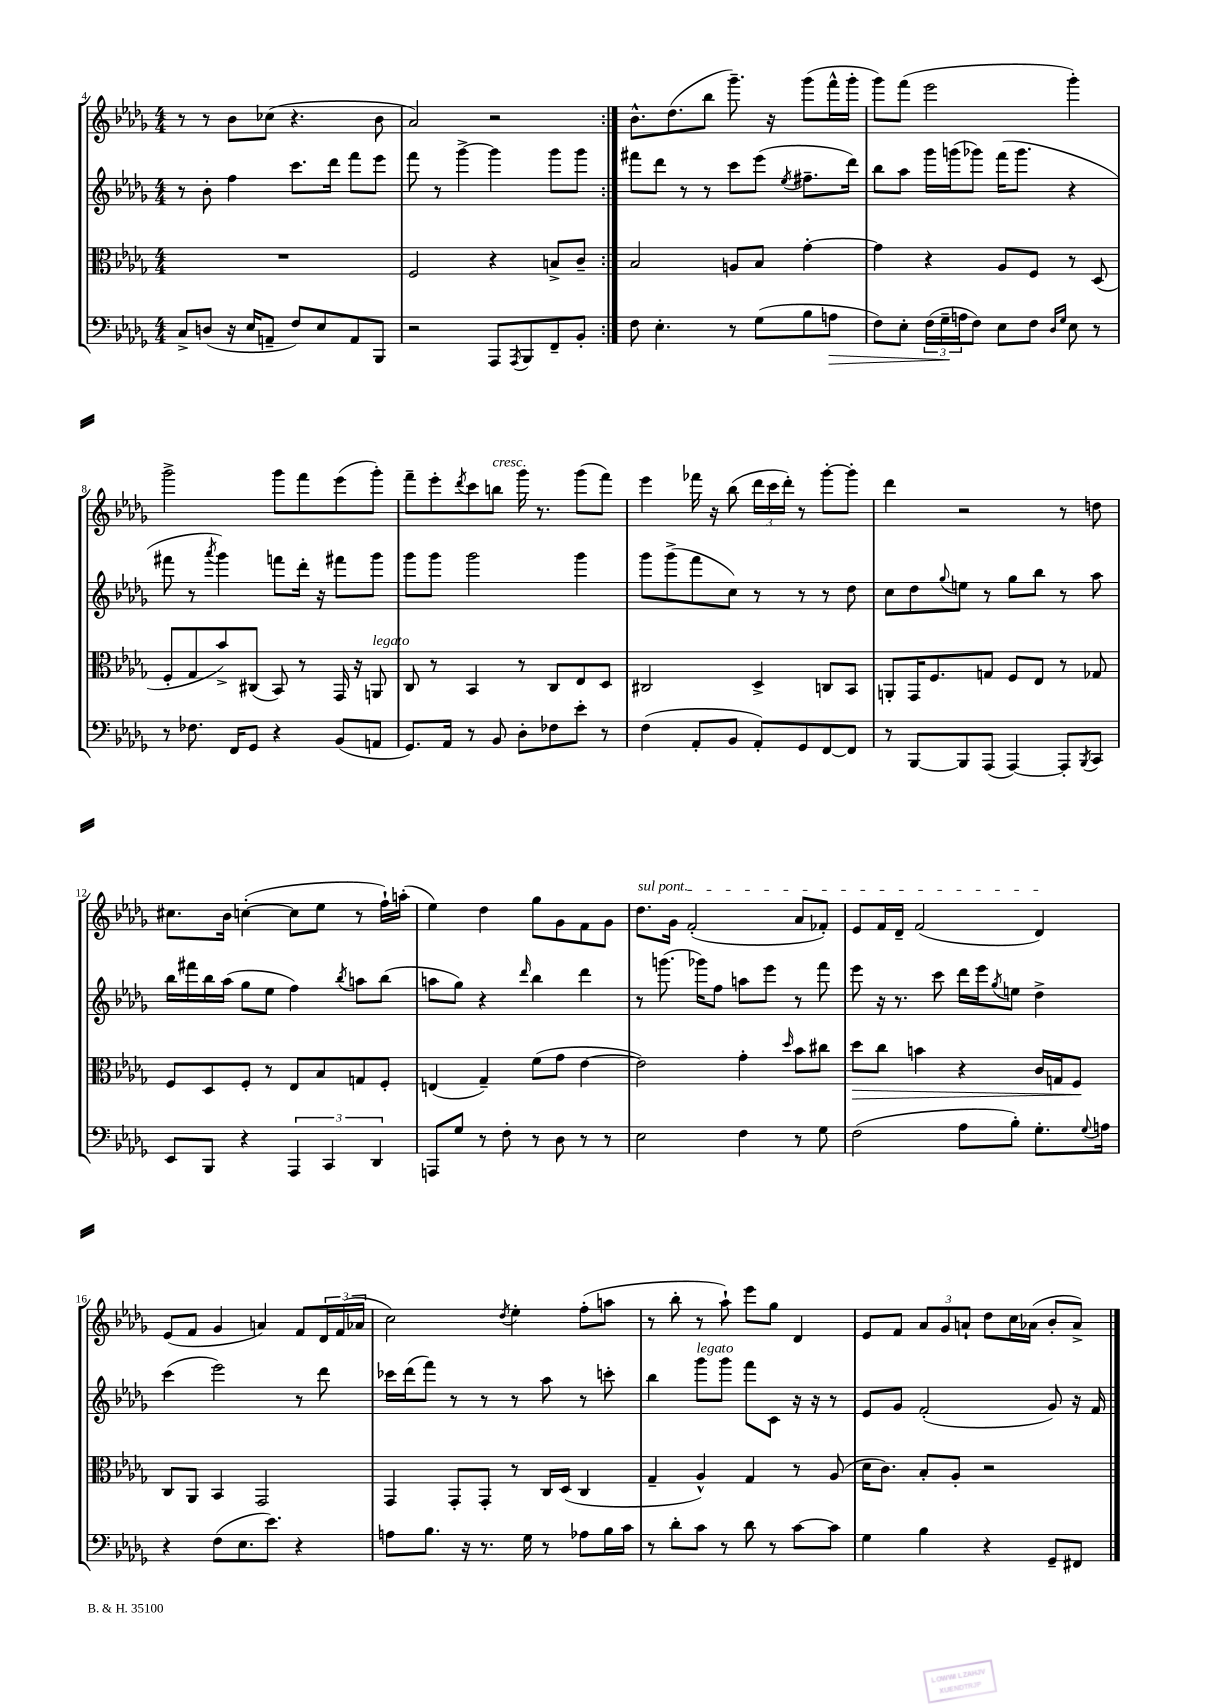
<<
\new StaffGroup <<
\new Staff = "s0" {
    \clef treble \key des \major \numericTimeSignature \time 4/4
    \repeat volta 2 { r8 r8 bes'8 ces''8( r4. bes'8 |
    aes'2) r2 | }
    bes'8.-^ des''8.( bes''8 ges'''8.--) r16 ges'''8( f'''16-^ ges'''16-. |
    ges'''8) f'''8( ees'''2 ges'''4-.) |
    ges'''2-> ges'''8 f'''8 ees'''8( ges'''8-.) |
    f'''8-- ees'''8-. \acciaccatura { des'''8 } c'''8 b''8^\markup { \italic "cresc." } ges'''16 r8. ges'''8( f'''8) |
    ees'''4 fes'''16 r16 bes''8( \tuplet 3/2 { des'''16 c'''16 des'''16-.) } r8 ges'''8~-. ges'''8-. |
    des'''4 r2 r8 d''8 |
    cis''8. bes'16 c''4~-.( c''8 ees''8 r8 f''16-!) a''16-.( |
    ees''4) des''4 ges''8 ges'8 f'8 ges'8 |
    \once \override TextSpanner.bound-details.left.text = \markup { \italic "sul pont." } des''8.\startTextSpan ges'16 f'2-.( aes'8 fes'8-.) |
    ees'8 f'16 des'16-- f'2( des'4\stopTextSpan) |
    ees'8( f'8 ges'4 a'4) f'8 \tuplet 3/2 { des'16 f'16( aes'16 } |
    c''2) \acciaccatura { des''8 } ees''4-. f''8-.( a''8 |
    r8 bes''8-. r8 aes''8-!) ees'''8 ges''8 des'4 |
    ees'8 f'8 \tuplet 3/2 { aes'8 ges'8 a'8-! } des''8 c''16 aes'16( bes'8-. aes'8->) \bar "|." |
}
\new Staff = "s1" {
    \clef treble \key des \major \numericTimeSignature \time 4/4
    \repeat volta 2 { r8 bes'8-. f''4 c'''8. des'''16 f'''8 ees'''8 |
    f'''8 r8 ges'''4~-> ges'''4 ges'''8 ges'''8 | }
    fis'''8 des'''8 r8 r8 c'''8 ees'''8( \acciaccatura { ees''8 } fis''8.-- des'''16) |
    bes''8 aes''8 ges'''16 g'''16( ges'''8) f'''16( ges'''8. r4 |
    fis'''8 r8 \acciaccatura { aes'''8 } ges'''4) f'''8 des'''16-. r16 fis'''8 ges'''8 |
    ges'''8 ges'''8 ges'''2 ges'''4 |
    ges'''8 ges'''8->( f'''8 c''8) r8 r8 r8 des''8 |
    c''8 des''8 \appoggiatura { ges''8 } e''8 r8 ges''8 bes''8 r8 aes''8 |
    bes''16 fis'''16 bes''16 aes''16( ges''8 ees''8 f''4) \acciaccatura { bes''8 } a''8 bes''8( |
    a''8 ges''8) r4 \grace { des'''16 } bes''4 des'''4 |
    r8 g'''8.( ges'''16) f''8 a''8 ees'''8 r8 f'''8 |
    ees'''8 r16 r8. c'''8 des'''16 ees'''16 \acciaccatura { ges''8 } e''8 des''4-> |
    c'''4( ees'''2) r8 des'''8 |
    ces'''16 des'''16( f'''8) r8 r8 r8 aes''8 r8 c'''8-. |
    bes''4 ges'''8^\markup { \italic "legato" } ges'''8 f'''8 c'8 r16 r16 r8 |
    ees'8 ges'8 f'2-.( ges'8) r16 f'16 \bar "|." |
}
\new Staff = "s2" {
    \clef alto \key des \major \numericTimeSignature \time 4/4
    \repeat volta 2 { R1 |
    f2 r4 b8-> c'8-- | }
    bes2 a8 bes8 ges'4~-. |
    ges'4 r4 aes8 f8 r8 des8( |
    f8-. ges8 bes'8->) cis8( bes,8) r8 ges,16 r16 a,8^\markup { \italic "legato" } |
    c8 r8 bes,4 r8 c8 ees8 des8 |
    cis2 des4-> c8 bes,8 |
    a,8-. ges,16 f8. g8 f8 ees8 r8 ges8 |
    f8 des8 f8-. r8 ees8 bes8 g8 f8-. |
    e4( ges4--) f'8( ges'8 ees'4~ |
    ees'2) ges'4-. \grace { des''16 } bes'8 cis''8 |
    des''8\> c''8 b'4 r4 c'16 g16 f8\! |
    c8 aes,8 bes,4 ges,2 |
    ges,4 ges,8-. ges,8-. r8 c16 des16( c4 |
    ges4-- aes4-^) ges4 r8 aes8( |
    des'16 c'8.) bes8-. aes8-. r2 \bar "|." |
}
\new Staff = "s3" {
    \clef bass \key des \major \numericTimeSignature \time 4/4
    \repeat volta 2 { c8-> d8( r16 ees16 a,8-- f8) ees8 a,8 bes,,8 |
    r2 aes,,8 \acciaccatura { aes,,8 } bes,,8 f,8-- bes,8-. | }
    f8 ees4.-. r8 ges8( bes8 a8\> |
    f8) ees8-. \tuplet 3/2 { f16( ges16--\! a16 } f8) ees8 f8 \grace { des16 ges16 } ees8 r8 |
    r8 fes8. f,16 ges,8 r4 bes,8( a,8 |
    ges,8.) aes,16 r8 bes,8 des8-. fes8 ees'8-. r8 |
    f4( aes,8-. bes,8 aes,8-.) ges,8 f,8~ f,8 |
    r8 bes,,8~ bes,,8 aes,,8( aes,,4~) aes,,8-. \acciaccatura { bes,,8 } c,8 |
    ees,8 bes,,8 r4 \tuplet 3/2 { aes,,4 c,4 des,4 } |
    a,,8 ges8 r8 f8-. r8 des8 r8 r8 |
    ees2 f4 r8 ges8 |
    f2( aes8 bes8-.) ges8.-. \appoggiatura { ges8 } a16 |
    r4 f8( ees8. ees'8.) r4 |
    a8 bes8. r16 r8. ges16 r8 aes8 bes16 c'16 |
    r8 des'8-. c'8 r8 des'8 r8 c'8~ c'8 |
    ges4 bes4 r4 ges,8-- fis,8 \bar "|." |
}
>>
>>
\layout { \context { \Score currentBarNumber = #4 } }
